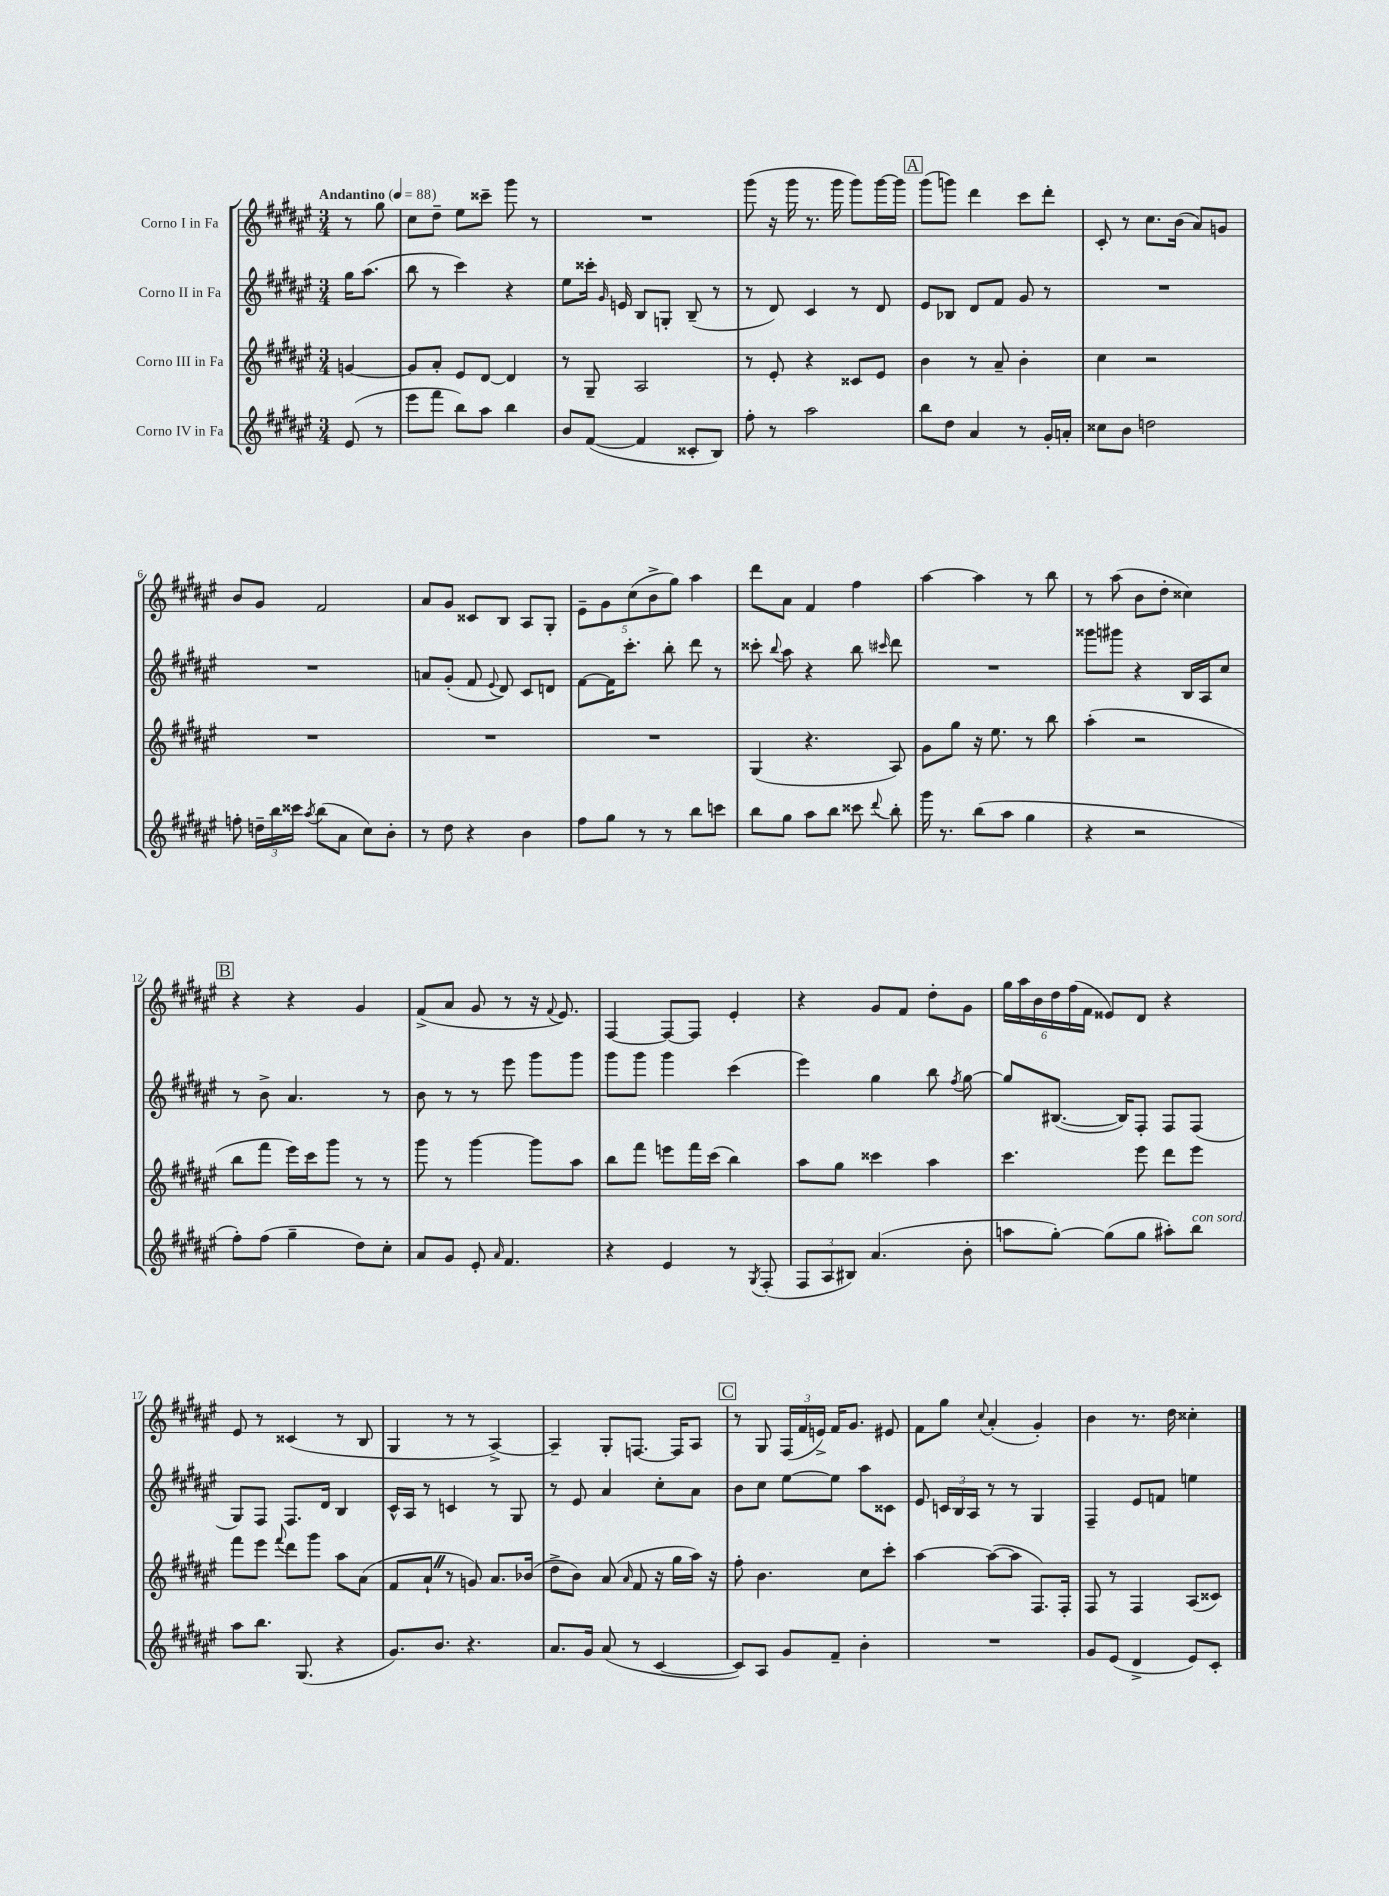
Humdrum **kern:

**kern	**kern	**kern	**kern
*part4	*part3	*part2	*part1
*staff4	*staff3	*staff2	*staff1
*I"Corno IV in Fa	*I"Corno III in Fa	*I"Corno II in Fa	*I"Corno I in Fa
*clefG2	*clefG2	*clefG2	*clefG2
*k[f#c#g#d#a#e#]	*k[f#c#g#d#a#e#]	*k[f#c#g#d#a#e#]	*k[f#c#g#d#a#e#]
*M3/4	*M3/4	*M3/4	*M3/4
*MM88	*MM88	*MM88	*MM88
=	=	=	=
!	!	!	!LO:TX:a:B:t=Andantino
(8e#/	[4gn/	16gg#\KL	8r
.	.	(8.aa#\J	.
8r	.	.	8gg#\
=1	=1	=1	=1
8eee#\L	8g/L]	8bb\	8cc#\L
8fff#\J	8a#'/J	8r	8dd#~\J
8bb\L)	8e#/L	4ccc#\)	8ee#\L
8aa#\J	[8d#/J	.	8ccc##X~\J
4bb\	4d#/]	4r	8ggg#\
.	.	.	8r
=2	=2	=2	=2
8b/L	8r	8ee#\L	2.r
([8f#/J	8G#~/	16ccc##X'\Jk	.
.	.	16qqg#/	.
.	.	16en/	.
4f#/]	2A#/	8B/L	.
.	.	8Gn'/J	.
8c##X'/L	.	(8B~/	.
8B/J)	.	8r	.
=3	=3	=3	=3
8ff#'\	8r	8r	(8ggg#\
8r	8e#'/	8d#/)	16r
.	.	.	16ggg#\
2aa#\	4r	4c#/	8.r
.	.	.	16ggg#\
.	8c##X/L	8r	8ggg#\L)
.	8e#/J	8d#/	[16ggg#\L
.	.	.	16ggg#\JJ]
!!LO:REH:place=s1:t=A
=4	=4	=4	=4
8bb\L	4b\	8e#/L	(8ggg#\L
8dd#\J	.	8B-X/J	8gggn\J)
4a#/	8r	8d#/L	4ddd#\
.	8a#~/	8f#/J	.
8r	4b'\	8g#/	8ccc#\L
16g#'/LL	.	8r	8ddd#'\J
16an'/JJ	.	.	.
=5	=5	=5	=5
8cc##X\L	4cc#\	2.r	8c#'/
8b\J	.	.	8r
2ddn\	2r	.	8.cc#\L
.	.	.	(16b\Jk
.	.	.	8a#/L)
.	.	.	8gn/J
!!LO:LB:g=z
=6	=6	=6	=6
8ffn'\	2.r	2.r	8b/L
24ddn~\LL	.	.	8g#/J
24bb\	.	.	.
24ccc##X\JJ	.	.	.
8qaa#/	.	.	.
(8bb\L	.	.	2f#/
8a#\J	.	.	.
8cc#\L)	.	.	.
8b'\J	.	.	.
=7	=7	=7	=7
8r	2.r	8an/L	8a#/L
8dd#\	.	(8g#'/J	8g#/J
4r	.	8f#/	8c##X/L
.	.	8qqe#/	.
.	.	8d#/)	8B/J
4b\	.	8c#/L	8A#/L
.	.	8dn/J	8G#'/J
=8	=8	=8	=8
8ff#\L	2.r	[8f#\L	10e#~\L
.	.	.	10g#\
8gg#\J	.	16f#\K]	.
.	.	8.ccc#'\J	.
.	.	.	(10cc#\
8r	.	.	.
.	.	.	10b^\
8r	.	8bb'\	.
.	.	.	10gg#\J)
8bb\L	.	8ddd#\	4aa#\
8cccn\J	.	8r	.
=9	=9	=9	=9
8bb\L	(4G#/	8ccc##X'\	8ddd#\L
.	.	8qqbb/	.
8gg#\J	.	8aa#\	8a#\J
8aa#\L	4.r	4r	4f#/
8bb\J	.	.	.
8ccc##X\	.	8bb\	4ff#\
8qqddd#/	.	16qqccc#X/	.
8bb'\	8A#/)	8ddd#\	.
=10	=10	=10	=10
16ggg#\	8g#\L	2.r	[4aa#\
8.r	.	.	.
.	8gg#\J	.	.
(8bb\L	16r	.	4aa#\]
.	8.ee#\	.	.
8aa#\J	.	.	.
4gg#\	8r	.	8r
.	8bb\	.	8bb\
=11	=11	=11	=11
4r	(4aa#'\	8ggg##X\L	8r
.	.	8ggg#X\J	(8aa#\
2r	2r	4r	8b\L
.	.	.	8dd#'\J
.	.	16B/LL	4cc##X\)
.	.	16A#/J	.
.	.	8cc#/J	.
!!LO:LB:g=z
!!LO:REH:place=s1:t=B
=12	=12	=12	=12
8ff#'\L)	8bb\L	8r	4r
(8ff#\J	8fff#\J	8b^\	.
4gg#~\	16eee#\LL)	4.a#/	4r
.	16ccc#\J	.	.
.	8ggg#\J	.	.
8dd#\L)	8r	.	4g#/
8cc#'\J	8r	8r	.
=13	=13	=13	=13
8a#/L	8ggg#\	8b\	(8f#^/L
8g#/J	8r	8r	8a#/J
8e#'/	[4ggg#\	8r	8g#/
16qqa#/	.	.	.
4.f#/	.	8eee#\	8r
.	8ggg#\L]	8ggg#\L	16r
.	.	.	8qqf#/
.	.	.	8.e#/)
.	8aa#\J	8ggg#\J	.
=14	=14	=14	=14
4r	8bb\L	8ggg#\L	[4F#/
.	8fff#\J	8ggg#\J	.
4e#/	8eeen\L	4ggg#\	8F#/L_
.	16fff#\L	.	8F#/J]
.	(16ccc#\JJ	.	.
8r	4bb\)	(4ccc#\	4e#'/
8qG#/	.	.	.
(8F#'/	.	.	.
=15	=15	=15	=15
12F#/L	8aa#\L	4eee#\)	4r
12A#/	.	.	.
.	8gg#\J	.	.
12B#X/J)	.	.	.
(4.a#/	4ccc##X\	4gg#\	8g#/L
.	.	.	8f#/J
.	4aa#\	8bb\	8dd#'\L
.	.	8qff#/	.
8b'\	.	[8gg#\	8g#\J
=16	=16	=16	=16
8aan\L	4.ccc#\	8gg#/L]	24gg#\LL
.	.	.	24aa#\
.	.	.	24b\
[8gg#'\J)	.	([8.B#X/J	24dd#\
.	.	.	(24ff#\
.	.	.	24f#\JJ
(8gg#\L]	.	.	8e##X/L)
.	.	16B#/KL])	.
8gg#\J	8eee#\	8F#'/J	8d#/J
8aa#X'\L)	8ddd#\L	8F#/L	4r
!LO:TX:a:i:t=con sord.	!	!	!
8bb\J	8eee#\J	(8F#/J	.
!!LO:LB:g=z
=17	=17	=17	=17
8aa#\L	8fff#\L	8G#/L)	8e#/
8.bb\J	8eee#\J	8F#/J	8r
.	8qqfff#/	.	.
.	8ddd#\L	8.F#/L	(4c##X/
(8.G#/	.	.	.
.	8ggg#\J	.	.
.	.	16d#/Jk	.
4r	8aa#\L	4B/	8r
.	(8a#\J	.	8B/
=18	=18	=18	=18
8.g#/L)	8f#/L	16c#^^/LL	4G#/
.	.	16A#/JJ	.
.	8a#`Z/J	8r	.
8.b/J	.	.	.
.	8r	4cn/	8r
4.r	8gn/)	.	8r
.	8.a#/L	8r	[4A#^/)
.	.	8G#/	.
.	(16b-X/Jk	.	.
=19	=19	=19	=19
8.a#/L	8dd#^\L	8r	4A#~/]
.	8b\J)	8e#/	.
16g#/Jk	.	.	.
(8a#/	(8a#/	4a#/	8G#'/L
.	16qqa#/	.	.
8r	8f#/	.	[8.Fn/J
[4c#/	16r	8cc#'\L	.
.	16gg#\LL	.	16F/KL]
.	16aa#\JJ)	8a#\J	8A#/J
.	16r	.	.
!!LO:REH:place=s1:t=C
=20	=20	=20	=20
8c#/L])	8ff#'\	8b\L	8r
8A#/J	4.b\	8cc#\J	8G#/
8g#/L	.	[8ee#\L	(24F#/LL
.	.	.	24f#/
.	.	.	24en^/JJ)
8f#~/J	.	8ee#\J]	16f#/KL
.	.	.	8.g#/J
4b'\	8cc#\L	8aa#\L	.
.	8ccc#'\J	8c##X\J	8e#X/
=21	=21	=21	=21
2.r	[4aa#\	8e#/	8f#\L
.	.	24cn/LL	8gg#\J
.	.	24B/	.
.	.	24A#/JJ	.
.	.	.	8qqcc#/
.	(8aa#\L_	8r	(4a#'/
.	8aa#\J]	8r	.
.	8.F#/L)	4G#/	4g#'/)
.	16F#'/Jk	.	.
=22	=22	=22	=22
8g#/L	8F#/	4F#~/	4b\
(8e#/J	8r	.	.
4d#^/	4F#/	8e#/L	8.r
.	.	8fn/J	.
.	.	.	16dd#\
8e#/L)	(8A#/L	4een\	4cc##X'\
8c#'/J	8c##X/J)	.	.
==	==	==	==
*-	*-	*-	*-
